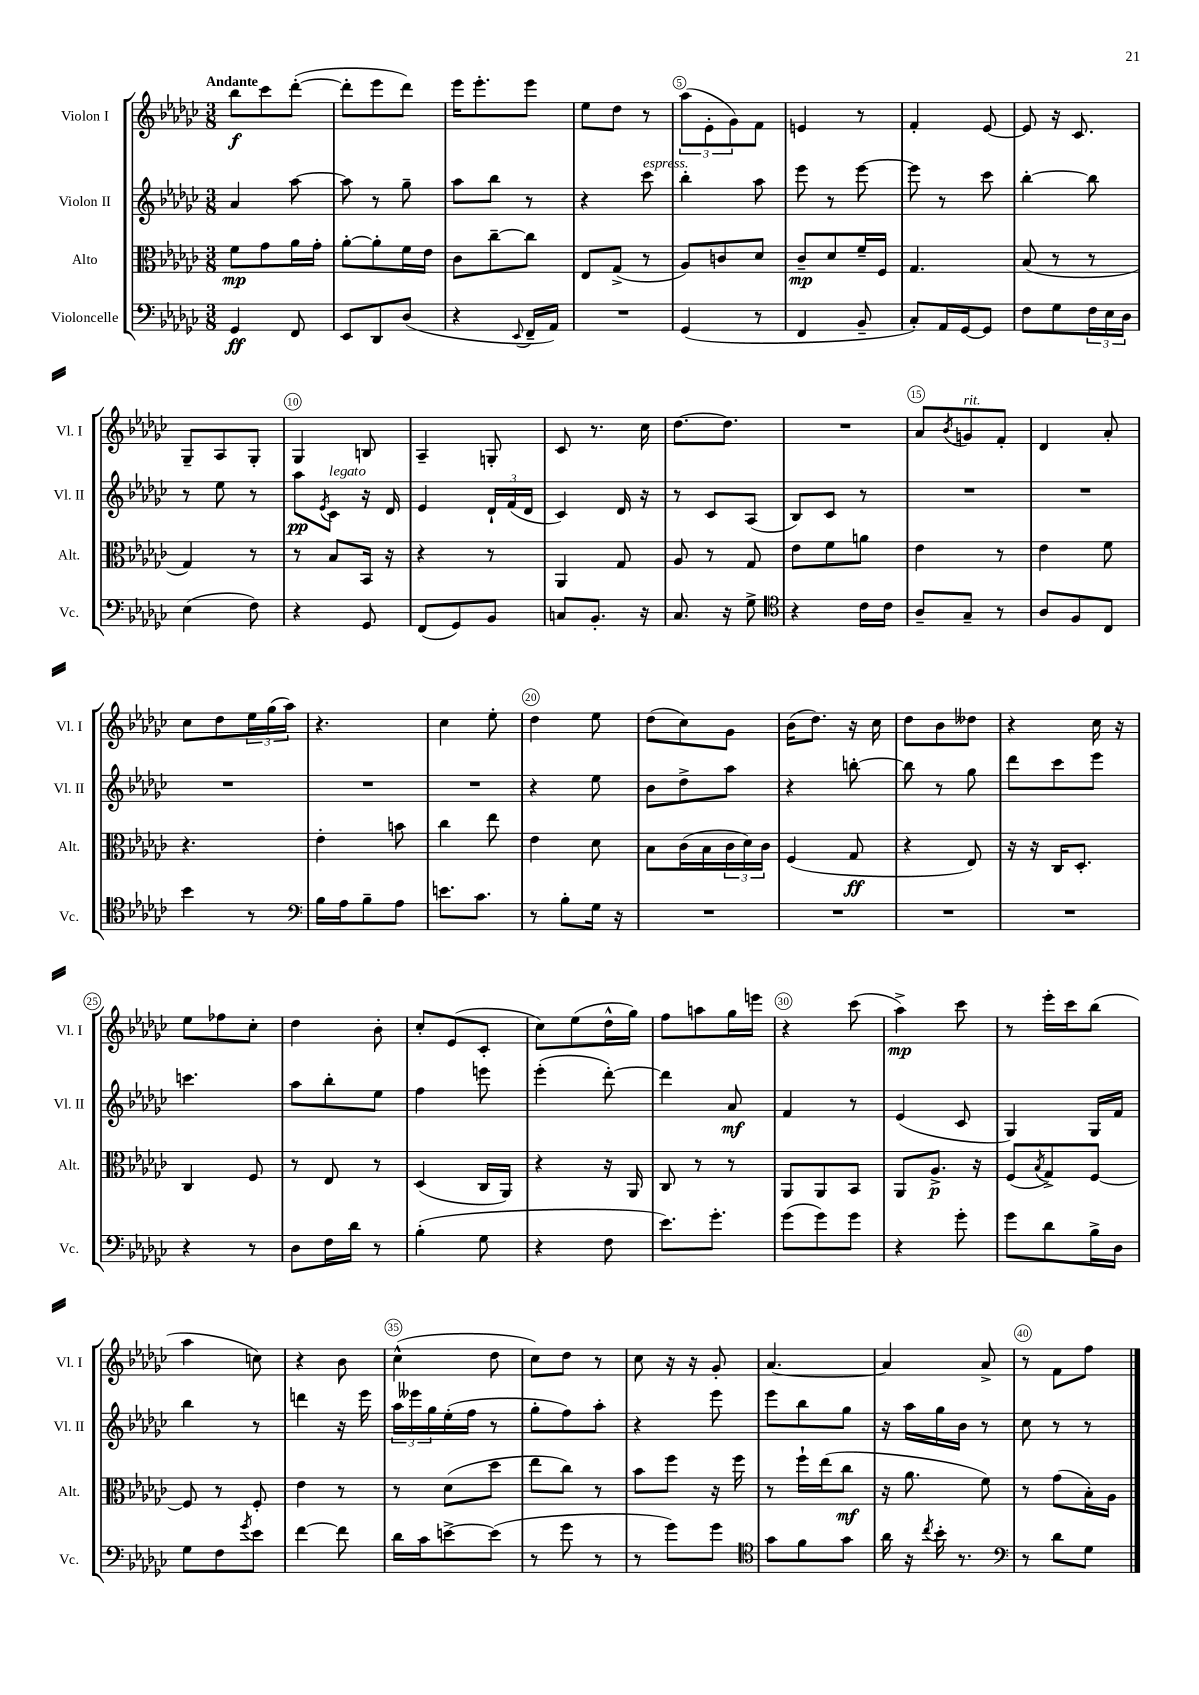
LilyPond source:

<<
\new StaffGroup <<
\new Staff = "s0" \with { instrumentName = "Violon I" shortInstrumentName = "Vl. I" } {
    \clef treble \key ges \major \numericTimeSignature \time 3/8 \tempo "Andante"
    bes''8\f ces'''8 des'''8~-.( |
    des'''8-. ees'''8 des'''8) |
    ees'''16 ees'''8.-. ees'''8 |
    ees''8 des''8 r8 |
    \tuplet 3/2 { aes''8( ees'8-. ges'8) } f'8 |
    e'4 r8 |
    f'4-. ees'8~ |
    ees'8 r16 ces'8. |
    ges8-- aes8 ges8-. |
    ges4 b8 |
    aes4-- g8-. |
    ces'8 r8. ces''16 |
    des''8.~ des''8. |
    R4. |
    aes'8 \acciaccatura { bes'8 } g'8^\markup { \italic "rit." } f'8-. |
    des'4 aes'8-. |
    ces''8 des''8 \tuplet 3/2 { ees''16 ges''16( aes''16) } |
    r4. |
    ces''4 ees''8-. |
    des''4 ees''8 |
    des''8( ces''8) ges'8 |
    bes'16( des''8.) r16 ces''16 |
    des''8 bes'8 deses''8 |
    r4 ces''16 r16 |
    ees''8 fes''8 ces''8-. |
    des''4 bes'8-. |
    ces''8-. ees'8( ces'8-. |
    ces''8) ees''8( des''16-^ ges''16) |
    f''8 a''8 ges''16 e'''16 |
    r4 ces'''8( |
    aes''4->\mp) ces'''8 |
    r8 ees'''16-. ces'''16 bes''8( |
    aes''4 c''8) |
    r4 bes'8 |
    ces''4-^( des''8 |
    ces''8) des''8 r8 |
    ces''8 r16 r16 ges'8-. |
    aes'4.~ |
    aes'4 aes'8-> |
    r8 f'8 f''8 \bar "|." |
}
\new Staff = "s1" \with { instrumentName = "Violon II" shortInstrumentName = "Vl. II" } {
    \clef treble \key ges \major \numericTimeSignature \time 3/8
    aes'4 aes''8~ |
    aes''8 r8 ges''8-- |
    aes''8 bes''8 r8 |
    r4 ces'''8^\markup { \italic "espress." } |
    bes''4-. aes''8 |
    ees'''8 r8 ees'''8~ |
    ees'''8 r8 ces'''8 |
    bes''4~-. bes''8 |
    r8 ees''8 r8 |
    aes''8\pp \acciaccatura { ees'8 } ces'8^\markup { \italic "legato" } r16 des'16 |
    ees'4 \tuplet 3/2 { des'16-! f'16( des'16 } |
    ces'4) des'16 r16 |
    r8 ces'8 aes8( |
    bes8) ces'8 r8 |
    R4. |
    R4. |
    R4. |
    R4. |
    R4. |
    r4 ees''8 |
    bes'8 des''8-> aes''8 |
    r4 b''8~-. |
    b''8 r8 ges''8 |
    des'''8 ces'''8 ees'''8 |
    c'''4. |
    aes''8 bes''8-. ees''8 |
    f''4 e'''8 |
    ees'''4-.( des'''8~-.) |
    des'''4 aes'8\mf |
    f'4 r8 |
    ees'4( ces'8 |
    ges4) ges16 f'16 |
    bes''4 r8 |
    d'''4 r16 ees'''16 |
    \tuplet 3/2 { aes''16 eeses'''16 ges''16 } ees''16-.( f''16 r8 |
    ges''8-. f''8) aes''8-. |
    r4 ees'''8 |
    ees'''8 bes''8 ges''8 |
    r16 aes''16 ges''16 bes'16 r8 |
    ces''8 r8 r8 \bar "|." |
}
\new Staff = "s2" \with { instrumentName = "Alto" shortInstrumentName = "Alt." } {
    \clef alto \key ges \major \numericTimeSignature \time 3/8
    f'8\mp ges'8 aes'16 ges'16-. |
    aes'8~-. aes'8-. f'16 ees'16 |
    ces'8 ces''8~-- ces''8 |
    ees8 ges8->( r8 |
    aes8) c'8 des'8 |
    ces'8--\mp des'8 f'16-- f16 |
    ges4. |
    bes8( r8 r8 |
    ges4) r8 |
    r8 bes8 bes,16 r16 |
    r4 r8 |
    aes,4 ges8 |
    aes8 r8 ges8 |
    ees'8 f'8 a'8 |
    ees'4 r8 |
    ees'4 f'8 |
    r4. |
    ees'4-. b'8 |
    ces''4 ees''8 |
    ees'4 des'8 |
    bes8 ces'16( bes16 \tuplet 3/2 { ces'16 des'16) ces'16 } |
    f4( ges8\ff |
    r4 ees8) |
    r16 r16 ces16 des8.-. |
    ces4 f8 |
    r8 ees8 r8 |
    des4( ces16 aes,16) |
    r4 r16 aes,16 |
    ces8 r8 r8 |
    aes,8 aes,8 bes,8 |
    aes,8 aes8.->\p r16 |
    f8( \acciaccatura { bes8 } ges8->) f8~ |
    f8 r8 f8-. |
    ees'4 r8 |
    r8 des'8( des''8 |
    ees''8 ces''8) r8 |
    bes'8 f''8 r16 f''16 |
    r8 f''16-! ees''16( ces''8\mf |
    r16 aes'8. f'8) |
    r8 ges'8( bes16-.) aes16 \bar "|." |
}
\new Staff = "s3" \with { instrumentName = "Violoncelle" shortInstrumentName = "Vc." } {
    \clef bass \key ges \major \numericTimeSignature \time 3/8
    ges,4\ff f,8 |
    ees,8 des,8 des8( |
    r4 \appoggiatura { ees,8 } f,16-- aes,16) |
    R4. |
    ges,4( r8 |
    f,4 bes,8-- |
    ces8-.) aes,16 ges,16~ ges,8 |
    f8 ges8 \tuplet 3/2 { f16 ees16 des16 } |
    ees4( f8) |
    r4 ges,8 |
    f,8( ges,8) bes,8 |
    c8 bes,8.-. r16 |
    ces8. r16 ges8-> |
    \clef tenor r4 ces'16 ces'16 |
    aes8-- ges8-- r8 |
    aes8 f8 ces8 |
    bes'4 r8 |
    \clef bass bes16 aes16 bes8-- aes8 |
    e'8. ces'8. |
    r8 bes8-. ges16 r16 |
    R4. |
    R4. |
    R4. |
    R4. |
    r4 r8 |
    des8 f16 des'16 r8 |
    bes4-.( ges8 |
    r4 f8 |
    ees'8.) ges'8.-. |
    ges'8( ges'8) ges'8 |
    r4 ges'8-. |
    ges'8 des'8 bes16-> des16 |
    ges8 f8 \acciaccatura { ges'8 } ees'8 |
    f'4~ f'8 |
    des'16 ces'16 e'8~-> e'8( |
    r8 ges'8 r8 |
    r8 ges'8) ges'8 |
    \clef tenor ges'8 f'8 ges'8 |
    aes'16 r16 \acciaccatura { ces''8 } bes'16-. r8. |
    \clef bass r8 des'8 ges8 \bar "|." |
}
>>
>>
\layout { \context { \Score \override BarNumber.break-visibility = ##(#f #t #t) barNumberVisibility = #(every-nth-bar-number-visible 5) \override BarNumber.stencil = #(make-stencil-circler 0.1 0.3 ly:text-interface::print) } }
